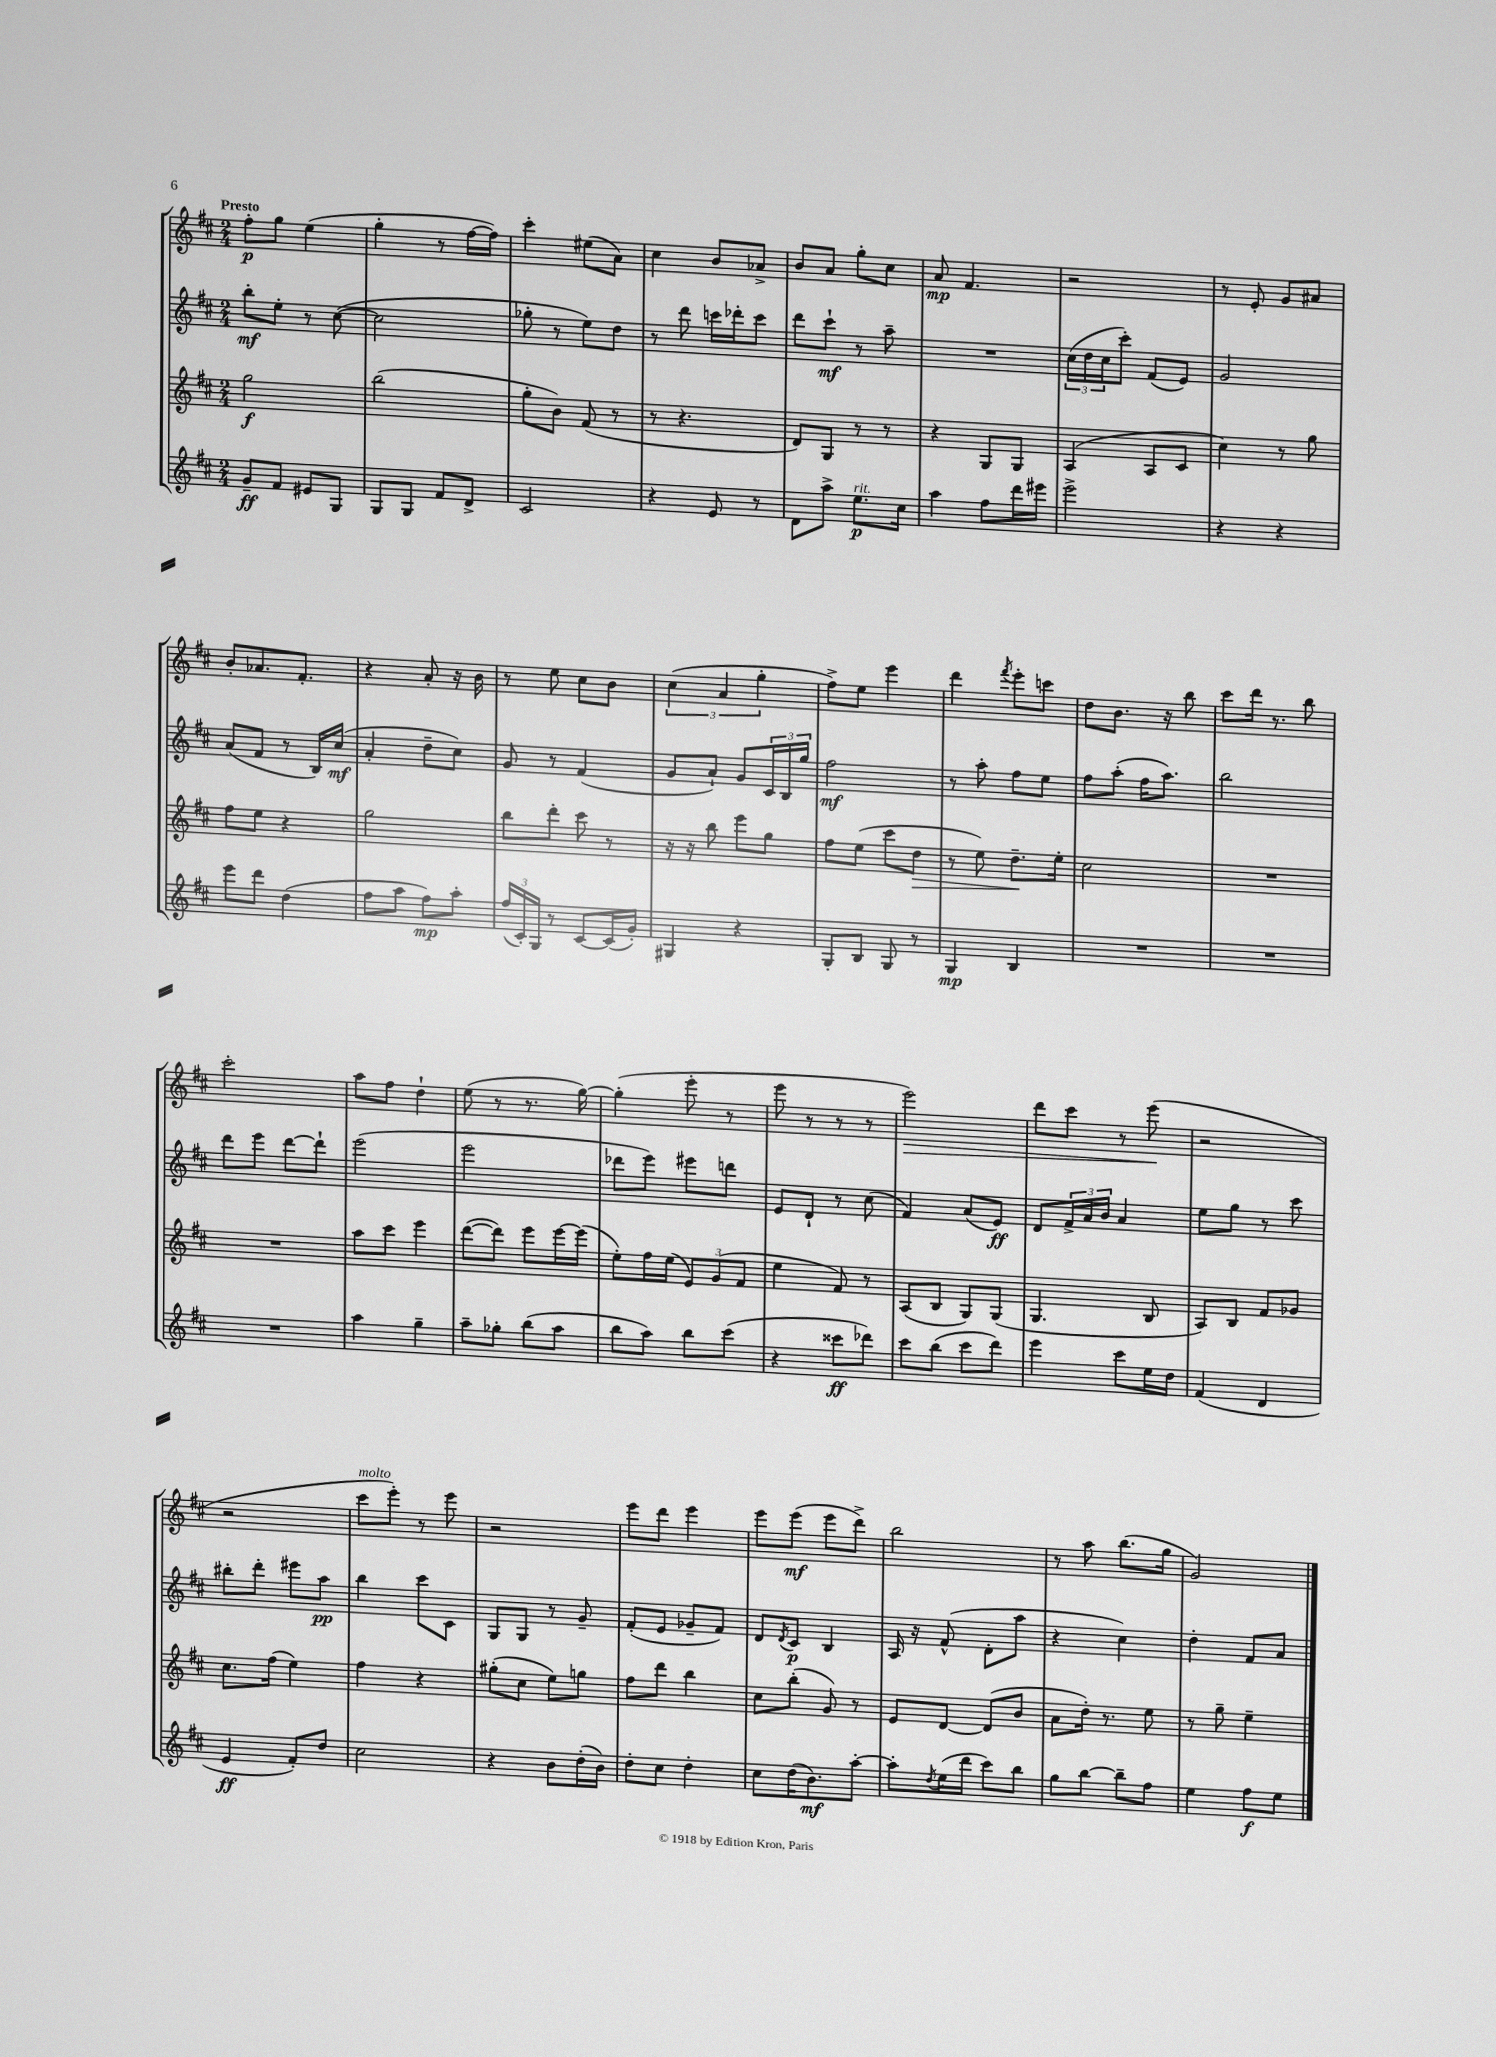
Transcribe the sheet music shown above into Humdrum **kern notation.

**kern	**kern	**kern	**kern
*staff4	*staff3	*staff2	*staff1
*clefG2	*clefG2	*clefG2	*clefG2
*k[f#c#]	*k[f#c#]	*k[f#c#]	*k[f#c#]
*M2/4	*M2/4	*M2/4	*M2/4
8g~	2gg	8bb'	8ff#'
8f#	.	8ee'	8gg
8e#	.	8r	(4ee
8G	.	([8cc#	.
=	=	=	=
8G	(2bb	2cc#]	4gg'
8G	.	.	.
8f#	.	.	8r
8d^	.	.	[16ff#
.	.	.	16ff#])
=	=	=	=
2c#	8gg'	8gg-'	4ccc#'
.	8b)	8r	.
.	(8f#	8ee)	(8ee#
.	8r	8dd	8a)
=	=	=	=
4r	8r	8r	4cc#
.	4.r	8ddd	.
8e	.	16ccc	8b
.	.	16ddd-'	.
8r	.	8ccc	8a-^
=	=	=	=
8d	8d)	8ddd	8b
8aa^	8G	8ccc#`	8a
8.ee	8r	8r	8gg'
.	8r	8aa~	8cc#
16cc#	.	.	.
=	=	=	=
4aa	4r	2r	8a
.	.	.	4.f#
8ff#	8G	.	.
16ddd	8G	.	.
16eee#	.	.	.
=	=	=	=
2eee^	(4A	(24cc#	2r
.	.	24dd	.
.	.	24cc#	.
.	.	8ccc#')	.
.	8A	(8f#	.
.	8c#	8e)	.
=	=	=	=
4r	4cc#)	2g	8r
.	.	.	8e'
4r	8r	.	8g
.	8gg	.	8a#
=	=	=	=
8eee	8ff#	(8a	8b'
8ddd	8ee	8f#	8.a-
(4dd	4r	8r	.
.	.	.	8.f#'
.	.	16B)	.
.	.	(16cc#	.
=	=	=	=
8ff#	2gg	4a'	4r
8aa	.	.	.
8ff#)	.	8dd~	8a'
8aa'	.	8cc#)	16r
.	.	.	16b
=	=	=	=
(24ff#	8bb	8g	8r
24c#')	.	.	.
24G	.	.	.
8r	8ddd'	8r	8ee
[8c#	8ccc#	(4f#	8cc#
(16c#]	8r	.	8b
16g')	.	.	.
=	=	=	=
4G#	16r	8g	(6cc#
.	16r	.	.
.	8bb	8a`)	.
.	.	.	6a
4r	8eee	8g	.
.	.	.	6gg'
.	8gg	24c#	.
.	.	24B	.
.	.	24gg	.
=	=	=	=
8G'	8ff#	2ff#	8ff#^)
8B	(8ee	.	8ee
8G	8ccc#	.	4eee
8r	8dd	.	.
=	=	=	=
4G	8r	8r	4ddd
.	8ee)	8aa'	.
.	.	.	8qfff#
4B	8.dd~	8ff#	8eee'
.	.	8ee	8ccc
.	16ee'	.	.
=	=	=	=
2r	2cc#	8ff#	8dd
.	.	(8aa'	8.b
.	.	16ff#	.
.	.	8.aa)	16r
.	.	.	8bb
=	=	=	=
2r	2r	2bb	8ccc#
.	.	.	16ddd
.	.	.	8.r
.	.	.	8bb
=	=	=	=
2r	2r	8ddd	2ccc#'
.	.	8eee	.
.	.	[8ddd	.
.	.	8ddd`]	.
=	=	=	=
4aa	8aa	(2eee	8aa
.	8ccc#	.	8ff#
4gg~	4eee	.	4dd`
=	=	=	=
8aa~	([8ddd	2eee	(8ee
8gg-'	8ddd])	.	8r
(8bb	8eee	.	8.r
8aa	[16eee	.	.
.	(16eee]	.	[16gg)
=	=	=	=
8bb	8ee')	8ddd-	(4gg']
8aa)	16ff#	8eee)	.
.	(16ee	.	.
8bb	12e)	8eee#	8eee'
.	(12g	.	.
(8ccc#	.	8ddd	8r
.	12f#	.	.
=	=	=	=
4r	4ee	8e	8eee
.	.	8d`	8r
8ccc##	8f#)	8r	8r
8ddd-)	8r	(8cc#	8r
=	=	=	=
8ccc#	(8A	4f#)	2eee)
(8bb	8B	.	.
8ccc#	8G)	(8a	.
8ddd)	(8G	8e)	.
=	=	=	=
4eee	4.G	8d	8ddd
.	.	24f#^	8ccc#
.	.	24a	.
.	.	24b	.
8ccc#	.	4a	8r
16ee	8B	.	(8eee
16dd	.	.	.
=	=	=	=
(4f#	8A)	8ee	2r
.	8B	8gg	.
4d	8f#	8r	.
.	8g-	8ccc#	.
=	=	=	=
4e	8.cc#	8bb#'	2r
.	.	8ddd'	.
.	(16ff#	.	.
8f#')	4ee)	8eee#	.
8dd	.	8aa	.
=	=	=	=
2cc#	4ff#	4bb	8ccc#
.	.	.	8eee')
.	4r	8ccc#	8r
.	.	8c#	8eee
=	=	=	=
4r	(8gg#'	8G	2r
.	8cc#	8G	.
8b	8ee)	8r	.
(16dd'	8gg	8g~	.
16b)	.	.	.
=	=	=	=
8dd'	8ff#	(8f#'	8eee
8cc#	8ddd	8e	8ddd
4dd'	4bb	8g-~	4eee
.	.	8f#)	.
=	=	=	=
8cc#	8cc#	8d	8eee
.	.	8qd	.
(16dd	(8bb'	8c#	(8eee
8.b)	.	.	.
.	8g)	4B	8eee
[8aa'	8r	.	8ddd^)
=	=	=	=
8aa']	8e	16A	2bb
.	.	16r	.
8qdd	.	.	.
(16ee	[8d	(8f#^^	.
16ddd	.	.	.
8ccc#)	(8d]	8d'	.
8bb	8b	8aa	.
=	=	=	=
8gg	8a	4r	8r
[8bb	16dd')	.	8aa
.	8.r	.	.
8bb~]	.	4cc#)	(8.bb
8ff#	8ee	.	.
.	.	.	16gg
=	=	=	=
4ee	8r	4dd'	2g)
.	8gg~	.	.
8ff#	4ee~	8f#	.
8ee	.	8a	.
==	==	==	==
*-	*-	*-	*-
